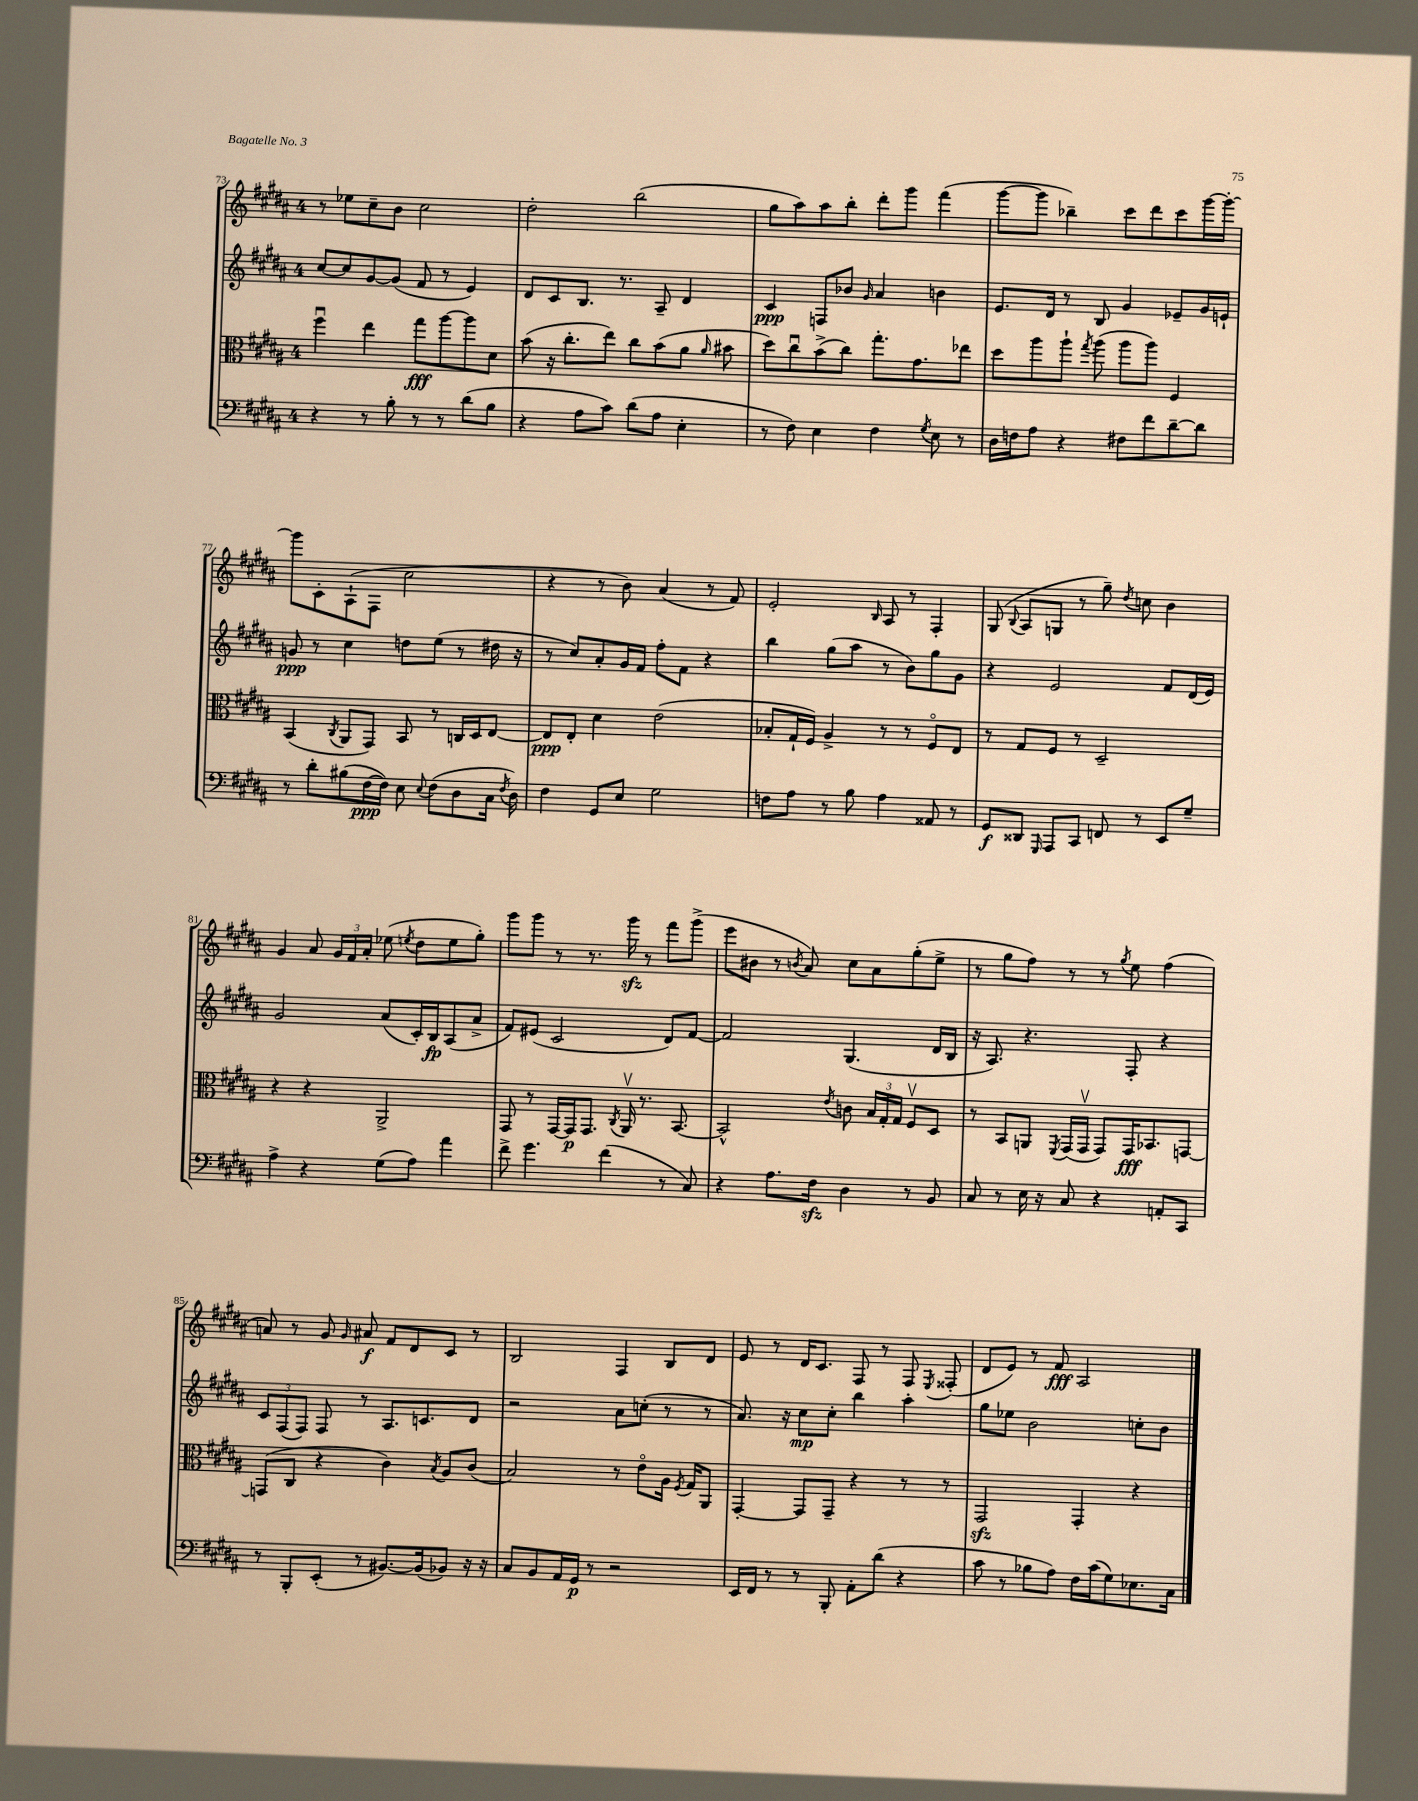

**kern	**kern	**kern	**kern
*staff4	*staff3	*staff2	*staff1
*clefF4	*clefC3	*clefG2	*clefG2
*k[f#c#g#d#a#]	*k[f#c#g#d#a#]	*k[f#c#g#d#a#]	*k[f#c#g#d#a#]
*M4/4	*M4/4	*M4/4	*M4/4
4r	4ff#u	[8cc#	8r
.	.	8cc#]	8ee-
8r	4ee	[8g#	8cc#~
8B'	.	(8g#]	8b
8r	8gg#	8f#	2cc#
8r	[8aa#	8r	.
(8d#	8aa#]	4e)	.
8B	8d#	.	.
=	=	=	=
4r	(8b	8d#	2dd#'
.	16r	8c#	.
.	8.cc#'	.	.
8A#	.	8.B	.
8c#)	8ee)	.	.
.	.	8.r	.
(8d#	8cc#	.	(2bb
8A#	(8b	8A#~	.
4E'	8a#	4d#	.
.	16qqa#	.	.
.	8b#	.	.
=	=	=	=
8r	8dd#)	4c#	8gg#
8F#)	8cc#u	.	8aa#)
4E	(8b^	8F	8aa#
.	8cc#)	8b-	8bb'
.	.	16qqg#	.
4F#	8.gg#'	4a#	8ddd#'
.	.	.	8ggg#
.	8.g#	.	.
8qG#	.	.	.
8E	.	4b	(4fff#
8r	8ee-	.	.
=	=	=	=
16D#	8dd#	8.e	[8ggg#
16F	.	.	.
8A#	8aa#	.	8ggg#]
.	.	16d#	.
4r	8aa#`	8r	4bb-~)
.	8qgg#	.	.
.	(8aa#	8B	.
8F#	8aa#	4g#	8ccc#
8f#	8aa#)	.	8ddd#
[8d#~	4F#	8e-~	8ccc#
8d#]	.	16g#	[16ggg#
.	.	16e`	16ggg#'_
=	=	=	=
8r	(4BB	8g	8ggg#]
8d#'	.	8r	8c#'
.	8qC#	.	.
(8B#	8AA#	4cc#	(8A#`
[16F#	8GG#)	.	8F#
16F#])	.	.	.
8E	8BB	8dd	2cc#
8qqE	.	.	.
(8F#	8r	(8ee	.
8D#	16C	8r	.
.	16D#	.	.
16C#	[8E	16dd#	.
8qF#	.	.	.
16D#)	.	16r	.
=	=	=	=
4F#	8E]	8r	4r
.	8E'	8cc#)	.
8GG#	4d#	8a#'	8r
8E	.	16g#	8b)
.	.	16f#	.
2G#	(2e	8ff#'	(4a#
.	.	8f#	.
.	.	4r	8r
.	.	.	8f#)
=	=	=	=
8F	8B-'	4bb	2e'
8A#	16G#`	.	.
.	16F#)	.	.
8r	4A#^	(8gg#	.
8B	.	8aa#	.
.	.	.	16qqB
4A#	8r	8r	8A#
.	8r	8b)	8r
8AA##	8F#o	8gg#	4F#'
8r	8E	8g#	.
=	=	=	=
8GG#	8r	4r	(8G#
.	.	.	8qqB
8DD##	8G#	.	8A#
16qqGGG#	.	.	.
8AAA#	8F#	2e	8G
8CC#	8r	.	8r
8FF	2D#~	.	8gg#~)
.	.	.	8qdd#
8r	.	.	8cc
8EE	.	8f#	4b
8G#~	.	(16d#	.
.	.	16e)	.
=	=	=	=
4A#^	4r	2g#	4g#
4r	4r	.	8a#
.	.	.	24g#
.	.	.	24f#
.	.	.	24a#'
(8G#	2AA#^	(8a#	(8ee-
.	.	.	8qee
8A#)	.	16c#')	8dd#
.	.	16B	.
4a#	.	(8A#	8ee
.	.	8a#^	8gg#')
=	=	=	=
8f#^	8GG#	8f#)	8ggg#
4.g#	8r	(8e#	8ggg#
.	[16GG#	2c#	8r
.	16GG#]	.	.
.	8.GG#	.	8.r
(4f#	.	.	.
.	8qC#	.	.
.	16AA#v	.	16ggg#
.	8.r	.	8r
8r	.	8d#)	8fff#
.	[8.BB	.	.
8C#)	.	[8f#	(8ggg#^
=	=	=	=
4r	2BB^^]	2f#]	8eee
.	.	.	8b#
8.A#	.	.	8r
.	.	.	8qb
.	.	.	8a#)
16F#	.	.	.
.	8qe	.	.
4D#	8c	(4.G#	8cc#
.	24B	.	8a#
.	24G#'	.	.
.	24G#	.	.
8r	8F#v	.	(8gg#'
8BB	8D#	16d#	8ee^
.	.	16B	.
=	=	=	=
8C#	8r	16r	8r
.	.	8.A#)	.
8r	8BB	.	8gg#
16E	8AA	4.r	8ff#)
16r	.	.	.
.	8qFF#	.	.
8C#	(16GG#	.	8r
.	16GG#v	.	.
4r	8GG#)	.	8r
.	.	.	8qgg#
.	16GG#	8F#'	8ee
.	8.BB-	.	.
8AA'	.	4r	(4ff#
8CC#	[8GG	.	.
=	=	=	=
8r	(8GG]	12c#	8a)
.	.	(12F#	.
8BBB'	8C#	.	8r
.	.	12F#)	.
(8EE'	4r	8F#	8g#
.	.	.	16qqg#
8r	.	8r	8a#
[8.BB#)	4c#)	8.A#	8f#
.	.	.	8d#
(16BB#]	.	8.c	.
.	8qB	.	.
8BB-)	8A#	.	8c#
16r	(8c#	8d#	8r
16r	.	.	.
=	=	=	=
8C#	2B)	2r	2B
8BB	.	.	.
16AA#	.	.	.
16GG#	.	.	.
8r	.	.	.
2r	8r	8a#	4F#
.	8eo	(8cc'	.
.	16A#	8r	8B
.	8qF#	.	.
.	16G#	.	.
.	8AA#	8r	8d#
=	=	=	=
16EE	[4GG#'	8.a#)	8e
16FF#	.	.	.
8r	.	.	8r
.	.	16r	.
8r	8GG#]	8cc#	16d#
.	.	.	8.c#
8BBB'	8GG#~	8cc#'	.
8AA#'	4r	4bb	8F#
(8d#	.	.	8r
4r	8r	4aa#'	8F#
.	.	.	8qE
.	8r	.	(8F##'
=	=	=	=
8c#	2GG#	8gg#	8d#
8r	.	8ee-	8e)
8B-	.	2b	8r
8A#)	.	.	8f#
16F#	4GG#'	.	2A#
(16c#	.	.	.
8G#)	.	.	.
8.E-	4r	8cc'	.
.	.	8b	.
16C#	.	.	.
==	==	==	==
*-	*-	*-	*-
